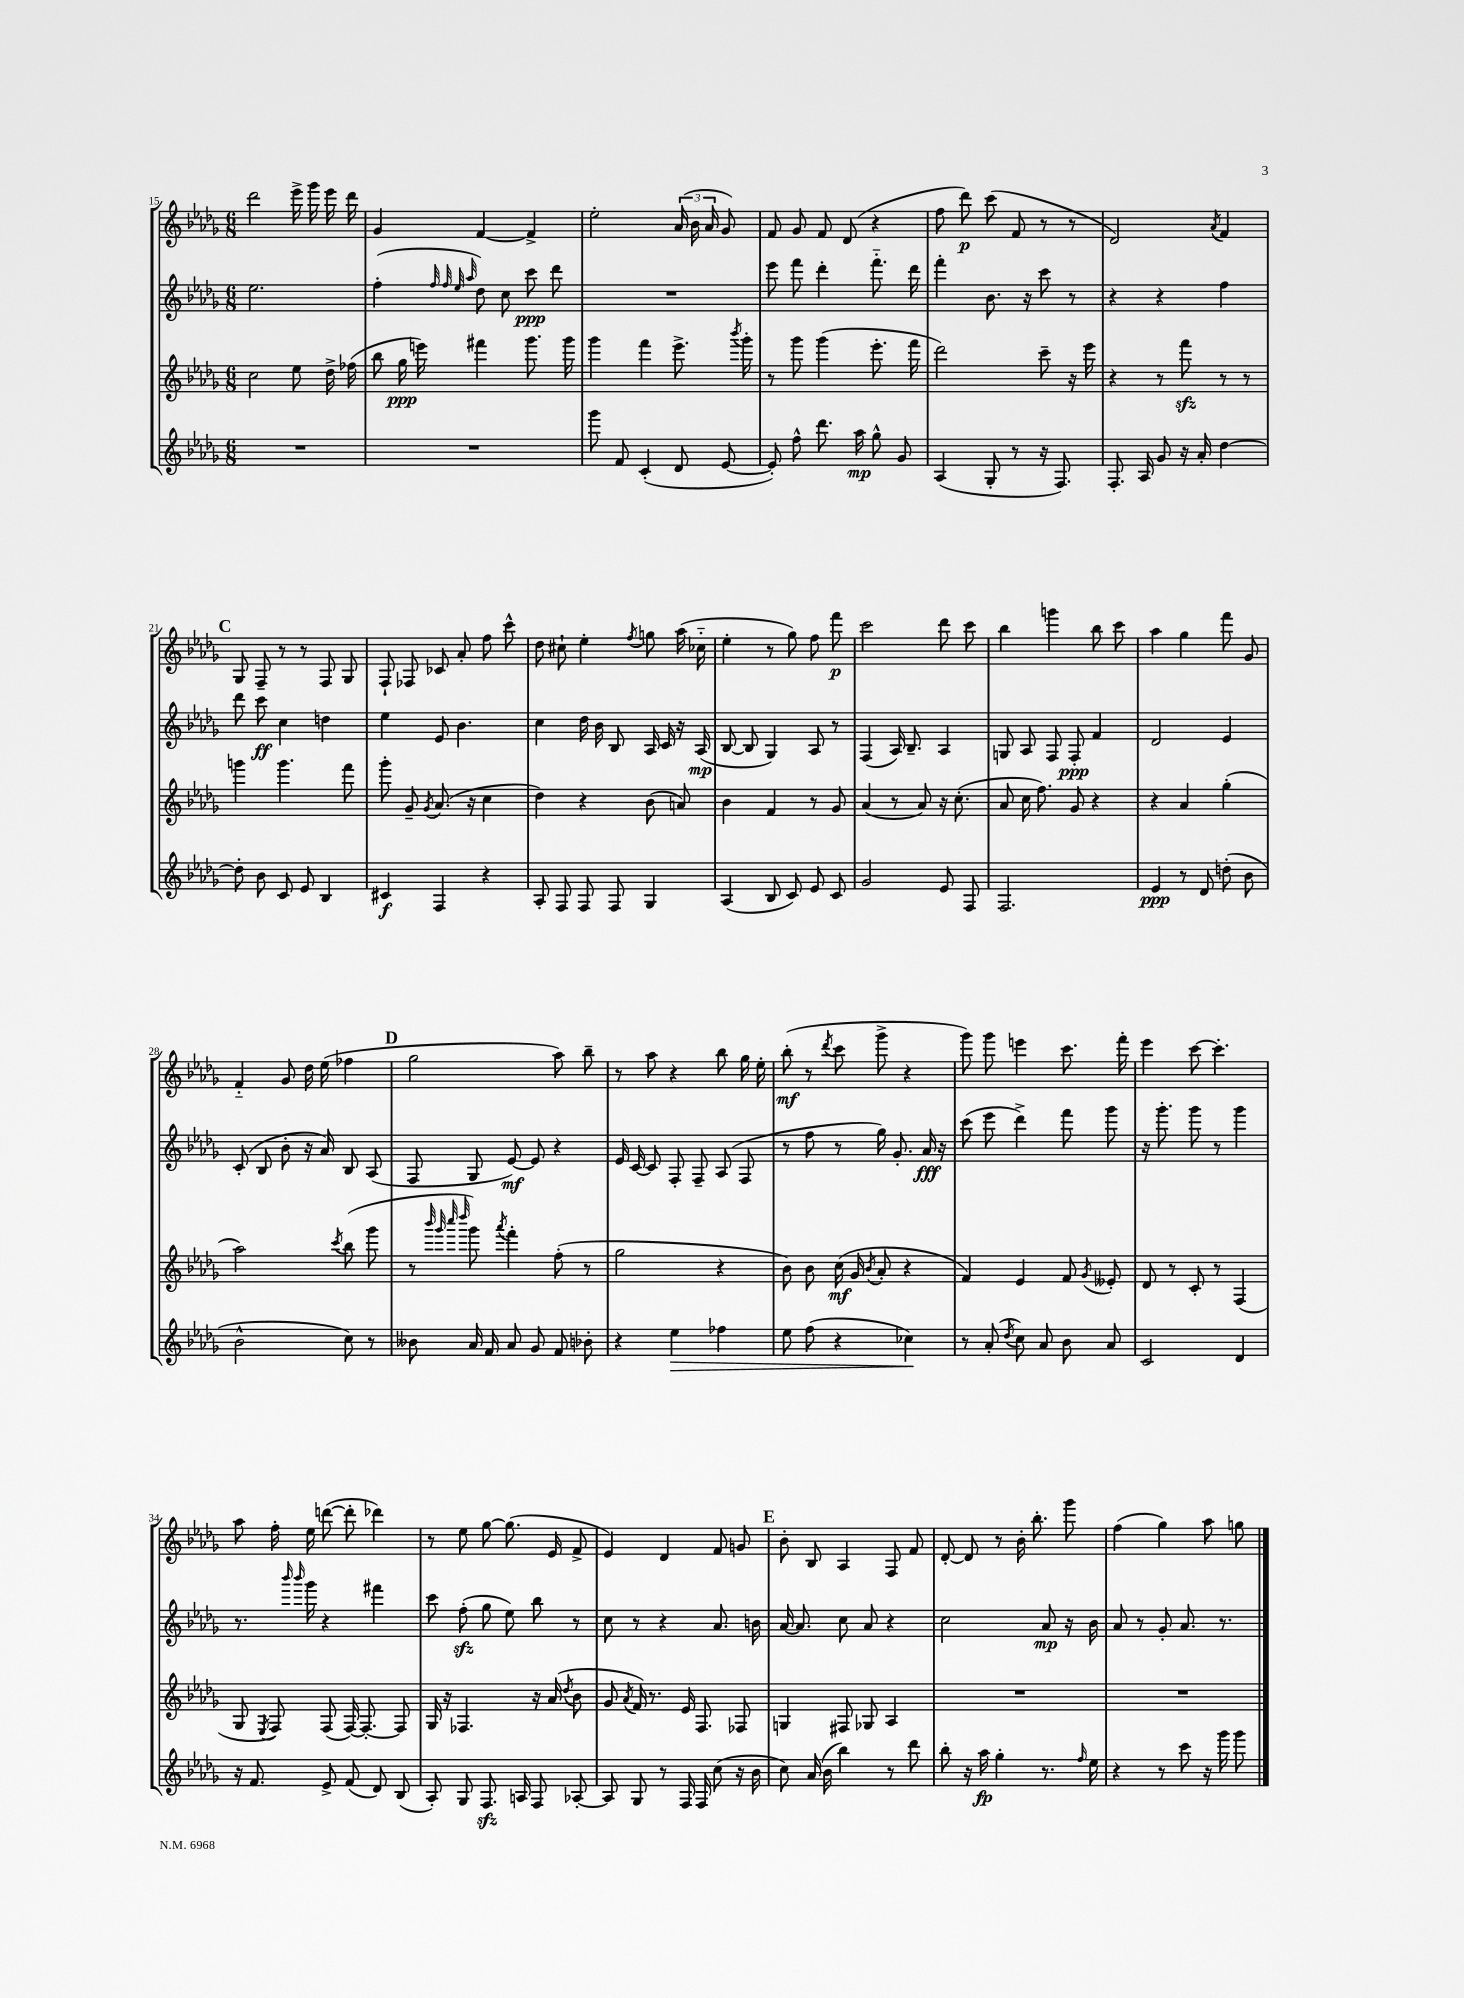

**kern	**kern	**kern	**kern
*staff4	*staff3	*staff2	*staff1
*clefG2	*clefG2	*clefG2	*clefG2
*k[b-e-a-d-g-]	*k[b-e-a-d-g-]	*k[b-e-a-d-g-]	*k[b-e-a-d-g-]
*M6/8	*M6/8	*M6/8	*M6/8
2.r	2cc	2.ee-	2ddd-
.	8ee-	.	16eee-^
.	.	.	16ggg-
.	16dd-^	.	16eee-
.	(16ff-	.	16ddd-
=	=	=	=
2.r	8bb-	(4ff'	4g-
.	16gg-	.	.
.	16eee)	.	.
.	.	32qqff	.
.	.	32qqff	.
.	.	32qqee-	.
.	.	32qqaa-	.
.	4fff#	8dd-)	[4f
.	.	8cc	.
.	8.ggg-	8ccc	4f^]
.	.	8ddd-	.
.	16ggg-	.	.
=	=	=	=
8ggg-	4ggg-	2.r	2ee-'
8f	.	.	.
(4c'	4fff	.	.
8d-	8.eee-^	.	(24a-
.	.	.	24b-
.	.	.	24a-
[8e-	.	.	8g-)
.	8qbbb-	.	.
.	16ggg-'	.	.
=	=	=	=
8e-'])	8r	8eee-	8f
8ff^^	8ggg-	8fff	8g-
8.ddd-	(4ggg-	4ddd-'	8f
.	.	.	(8d-
16aa-	.	.	.
8gg-^^	8.eee-'	8.fff'~	4r
8g-	.	.	.
.	16fff	16ddd-	.
=	=	=	=
(4A-	2ddd-)	4fff'	8ff
.	.	.	8ddd-)
8G-'	.	8.b-	(8ccc
8r	.	.	8f
.	.	16r	.
16r	8ccc~	8ccc	8r
8.F)	.	.	.
.	16r	8r	8r
.	16eee-	.	.
=	=	=	=
8.F'	4r	4r	2d-)
16A-	.	.	.
8g-	8r	4r	.
16r	8fff	.	.
16a-'	.	.	.
.	.	.	8qa-
[4dd-	8r	4ff	4f
.	8r	.	.
=	=	=	=
8dd-']	4ggg	8ddd-	8G-
8b-	.	8ccc	8F~
8c	4.ggg	4cc	8r
8e-	.	.	8r
4B-	.	4dd	8F
.	8fff	.	8G-
=	=	=	=
4c#	8ggg-'	4ee-	8F`
.	8g-~	.	8F-
.	8qg-	.	.
4F	(8.a-	8e-	8c-
.	.	4.b-	8a-'
.	16r	.	.
4r	4cc	.	8ff
.	.	.	8ccc^^
=	=	=	=
8A-'	4dd-)	4cc	8dd-
8F	.	.	8cc#`
8F	4r	16dd-	4ee-'
.	.	16b-	.
8F	.	8B-	.
.	.	.	8qff
4G-	(8b-	16A-	8gg
.	.	16c	.
.	8a)	16r	(16aa-
.	.	(16A-	16cc-'~
=	=	=	=
(4A-	4b-	[8B-	4ee-'
.	.	8B-]	.
8B-	4f	4G-)	8r
8c)	.	.	8gg-)
8e-	8r	8A-	8ff
8c	8g-	8r	8fff
=	=	=	=
2g-	(4a-	(4F	2ccc
.	8r	16A-)	.
.	.	8.B-~	.
.	8a-)	.	.
8e-	16r	4A-	8ddd-
.	(8.cc'	.	.
8F	.	.	8ccc
=	=	=	=
2.F	8a-	8G	4bb-
.	16cc	8A-	.
.	8.ff)	.	.
.	.	8F	4ggg
.	8g-	8F'	.
.	4r	4f	8bb-
.	.	.	8ccc
=	=	=	=
4e-	4r	2d-	4aa-
8r	4a-	.	4gg-
8d-	.	.	.
(8dd'	(4gg-'	4e-	8fff
8b-	.	.	8g-
=	=	=	=
2b-^^	2aa-)	(8c'	4f'~
.	.	8B-	.
.	.	8b-'	8g-
.	.	16r	16dd-
.	.	16a-)	(16ee-
.	8qccc	.	.
8cc)	(8bb-	8B-	4ff-
8r	8ggg-	(8A-	.
=	=	=	=
8b--	8r	8F	2gg-
.	32qqbbb-	.	.
.	32qqggg-	.	.
.	32qqcccc	.	.
.	32qqdddd-	.	.
16a-	8ggg-)	8G-	.
16f	.	.	.
.	8qaaa-	.	.
8a-	4fff'	[8e-)	.
8g-	.	8e-]	.
8f	(8ff'	4r	8aa-)
8b-'	8r	.	8bb-~
=	=	=	=
4r	2gg-	16e-	8r
.	.	[16c	.
.	.	8c]	8aa-
4ee-	.	8F'	4r
.	.	8F~	.
4ff-	4r	(8A-	8bb-
.	.	8F	16gg-
.	.	.	16ee-'
=	=	=	=
8ee-	8b-)	8r	(8bb-'
(8ff	8b-	8ff	8r
.	.	.	8qddd-
4r	(16cc	8r	8ccc
.	16g-	.	.
.	8qb-	.	.
.	8a-'	16gg-)	8ggg-^
.	.	8.g-'	.
4cc-)	4r	.	4r
.	.	16a-	.
.	.	16r	.
=	=	=	=
8r	4f)	(8ccc	8ggg-)
(8a-'	.	8eee-	8ggg-
8qdd-	.	.	.
8cc)	4e-	4ddd-^)	4eee
8a-	.	.	.
8b-	8f	8fff	8.ccc
.	8qg-	.	.
8a-	8e--'	8ggg-	.
.	.	.	16fff'
=	=	=	=
2c	8d-	16r	4eee-
.	.	8.ggg-'	.
.	8r	.	.
.	8c'	8ggg-	[8ccc
.	8r	8r	4.ccc']
4d-	(4F	4ggg-	.
=	=	=	=
16r	8G-	8.r	8aa-
8.f	.	.	.
.	8qE-	.	.
.	8F)	.	16ff'
.	.	16qqbbb-	.
.	.	16qqbbb-	.
.	.	16ggg-	16ee-
8e-^	(8F	4r	([8ddd
(8f	[16F)	.	8ddd']
.	8.F'_	.	.
8d-)	.	4fff#	4ddd-)
(8B-	8F]	.	.
=	=	=	=
8A-')	16G-	8ccc	8r
.	16r	.	.
8G-	4.F-	(8ff'	8ee-
8.F	.	8gg-	[8gg-
.	.	8ee-)	(8.gg-]
16A	.	.	.
8F	16r	8bb-	.
.	(16a-	.	16e-
.	8qdd-	.	.
[8A-'	8b-	8r	8f^
=	=	=	=
8A-]	8g-	8cc	4e-)
.	8qa-	.	.
8G-	16f)	8r	.
.	8.r	.	.
8r	.	4r	4d-
16F	16e-	.	.
16F	8.F	.	.
(8cc	.	8.a-	8f
16r	8F-	.	8g
16b-	.	16b	.
=	=	=	=
8cc)	4G	[16a-	8b-'
.	.	8.a-]	.
(16a-	.	.	8B-
16b-	.	.	.
4bb-)	8F#	8cc	4A-
.	8G-	8a-	.
8r	4A-	4r	8F
8ddd-	.	.	8f
=	=	=	=
8bb-'	2.r	2cc	[8d-'
16r	.	.	8d-]
16aa-	.	.	.
4gg-'	.	.	8r
.	.	.	16b-'
.	.	.	8.bb-'
8.r	.	8a-	.
.	.	16r	8ggg-
16qqff	.	.	.
16ee-	.	16b-	.
=	=	=	=
4r	2.r	8a-	(4ff
.	.	8r	.
8r	.	8g-'	4gg-)
8ccc	.	8.a-	.
16r	.	.	8aa-
16ggg-	.	8.r	.
8ggg-	.	.	8gg
==	==	==	==
*-	*-	*-	*-
